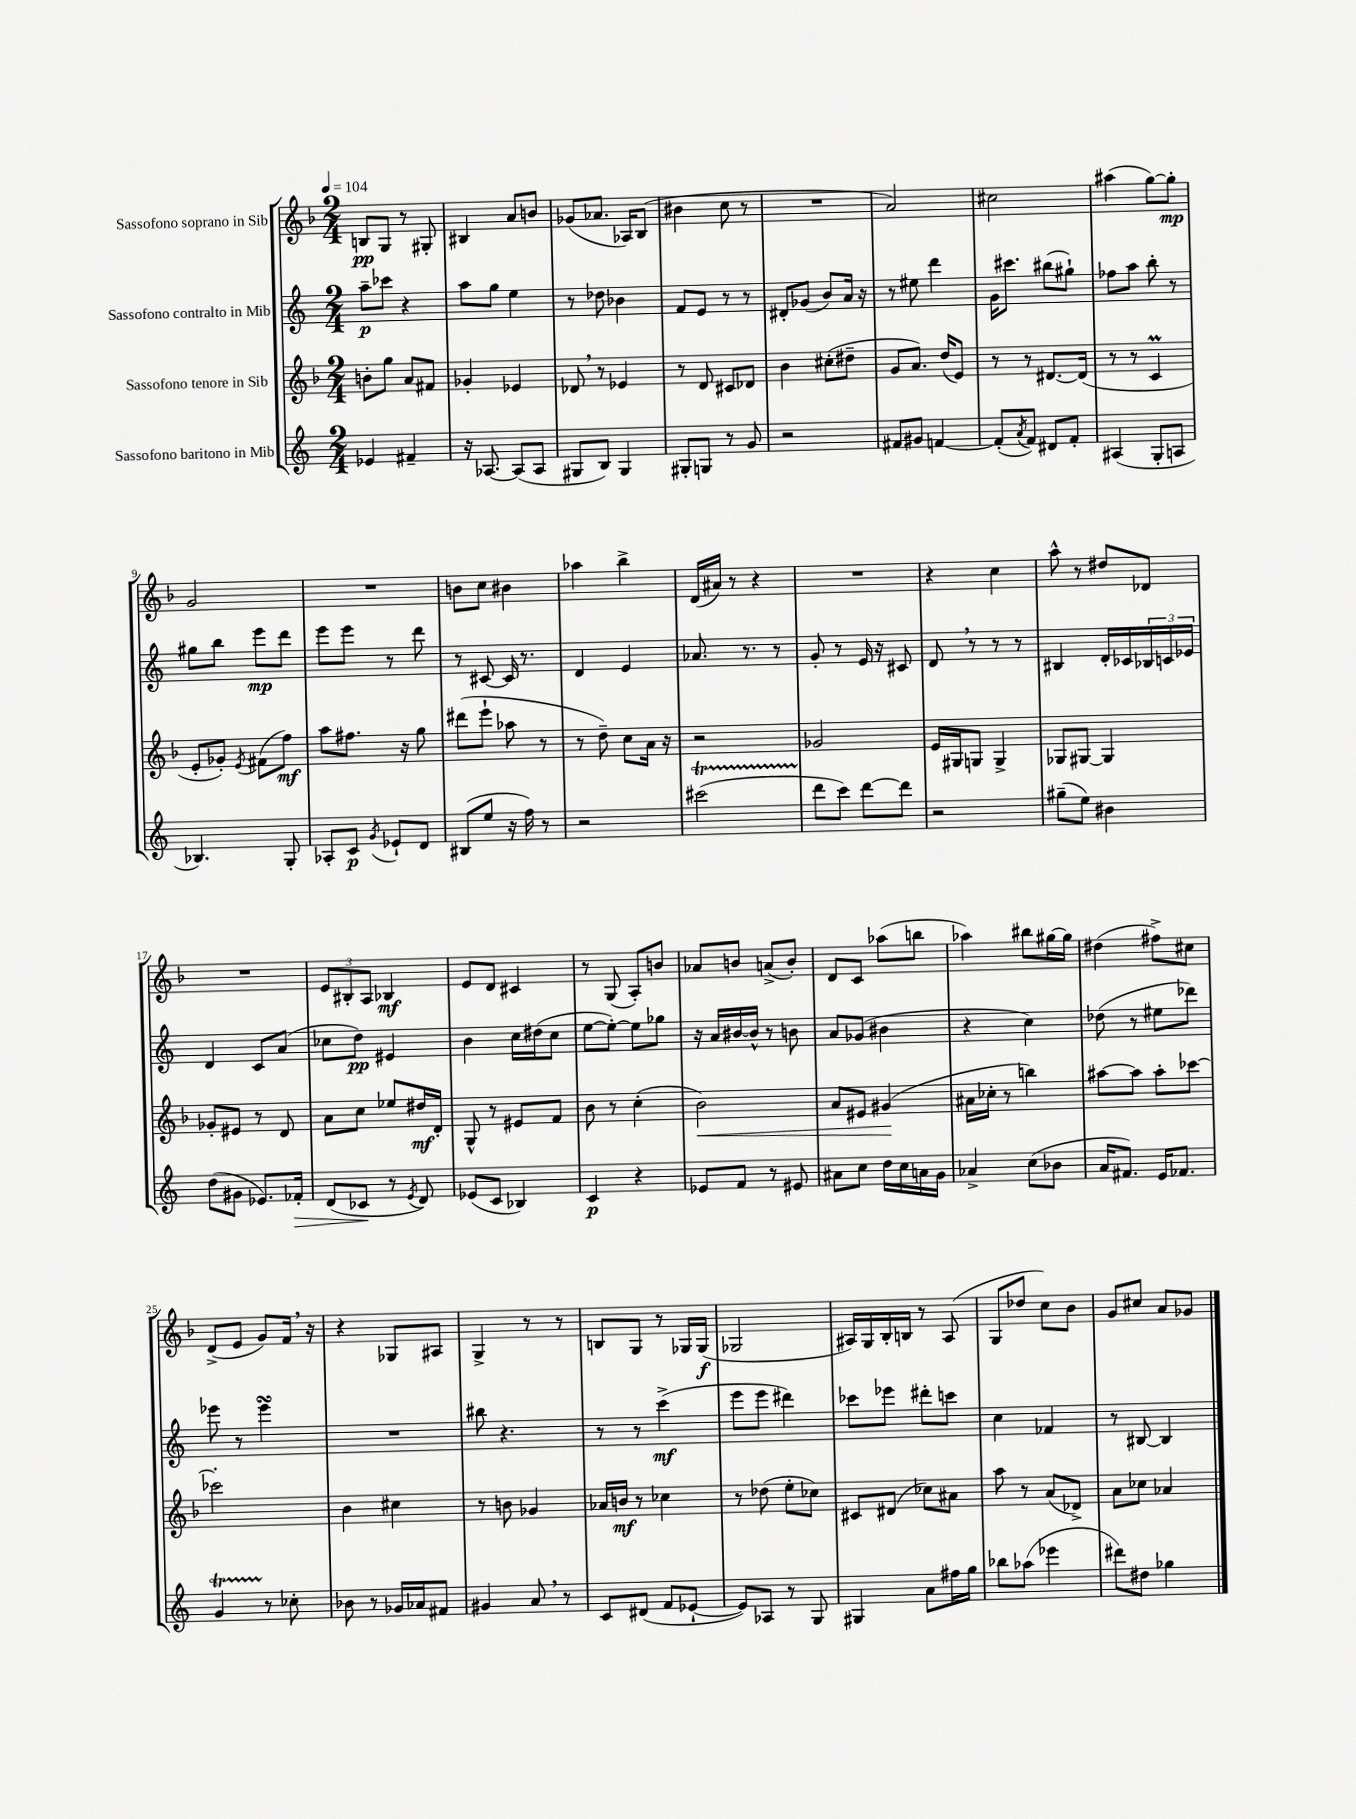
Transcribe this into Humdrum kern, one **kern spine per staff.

**kern	**kern	**kern	**kern
*staff4	*staff3	*staff2	*staff1
*clefG2	*clefG2	*clefG2	*clefG2
*k[]	*k[b-]	*k[]	*k[b-]
*M2/4	*M2/4	*M2/4	*M2/4
*MM104	*MM104	*MM104	*MM104
4e-	8b'	8aa~	8B
.	8gg	8ccc-	8G
4f#~	8a	4r	8r
.	8f#	.	8G#'
=	=	=	=
16r	4g-'	8aa	4B#
[8.A-	.	.	.
.	.	8gg	.
(8A-]	4e-	4ee	8a
8A-	.	.	8b
=	=	=	=
8G#	8d-	8r	(8g-
8B)	8r	8dd-	8.a-
4G#	4e-	4b-	.
.	.	.	16A-)
.	.	.	(8B-
=	=	=	=
8G#'	8r	8f	4b#
8G	8d	8e	.
8r	8c#	8r	8cc
8g	8d-	8r	8r
=	=	=	=
2r	4b-	8d#'	2r
.	.	(8g-	.
.	(8cc#'	8b)	.
.	8dd#~	16a	.
.	.	16r	.
=	=	=	=
8f#	8g	8r	2a)
8g#	8.a)	8ee#	.
[4f	.	4ddd	.
.	(16dd	.	.
.	8e)	.	.
=	=	=	=
(8f']	8r	16g	2cc#
.	.	8.ccc#	.
8qa	.	.	.
8f)	8r	.	.
8d#	[8.d#	(8bb#	.
8f'	.	8gg#`)	.
.	(16d#]	.	.
=	=	=	=
(4A#	8r	8ff-	(4aa#
.	8r	8aa	.
8G'	4c	8bb'	[8gg)
8A	.	8r	8gg']
=	=	=	=
4.B-)	8e'	8gg#	2g
.	8g-')	8bb	.
.	8qe	.	.
.	(8f#	8eee	.
8G'	8ff)	8ddd	.
=	=	=	=
8A-'	8aa	8eee	2r
8c	8.ff#	8eee	.
8qg	.	.	.
8e-`	.	8r	.
.	16r	.	.
8d	8gg	8ddd	.
=	=	=	=
(8B#	(8ddd#	8r	8b
8ee	8eee`	[8c#	8cc
16r	8aa-	16c#]	4b#
16ff)	.	8.r	.
8r	8r	.	.
=	=	=	=
2r	8r	4d	4aa-
.	8dd~)	.	.
.	8cc	4e	4bb-^
.	16a	.	.
.	16r	.	.
=	=	=	=
(2ccc#	2r	8.a-	(16d
.	.	.	16a#)
.	.	.	8r
.	.	8.r	.
.	.	.	4r
.	.	8r	.
=	=	=	=
8ddd	2g-	8g'	2r
8ccc)	.	8r	.
[8ddd	.	16e	.
.	.	16r	.
8ddd]	.	8c#	.
=	=	=	=
2r	16e	8d	4r
.	16G#	.	.
.	8G	8r	.
.	4G^	8r	4cc
.	.	8r	.
=	=	=	=
(8gg#~	8G-	4B#	8aa^^
8ee)	[8G#	.	8r
4b#	4G#]	16d'	8dd#
.	.	16c-	.
.	.	24B-	8d-
.	.	24c	.
.	.	24e-	.
=	=	=	=
(8dd	8g-'	4d	2r
8g#	8e#	.	.
8.e-)	8r	8c	.
.	8d	(8a	.
16f-'	.	.	.
=	=	=	=
(8d	8a	8cc-	12e
.	.	.	12B#'
8c-	8cc	8dd)	.
.	.	.	12A
8r	8ee-	4e#	4B-
8qe	.	.	.
8d)	16dd#	.	.
.	16d'	.	.
=	=	=	=
(8e-	8G^^	4b	8e
8c	8r	.	8d
4B-)	8e#	16cc	4c#
.	.	(16dd#	.
.	8f	8cc	.
=	=	=	=
4c	8b-	[8ee	8r
.	8r	8ee'_)	(8G
4r	(4cc'	8ee]	8A')
.	.	8gg-	8b
=	=	=	=
8e-	2b-)	16r	8a-
.	.	16a	.
8f	.	[16b#	8b
.	.	16b#^^]	.
8r	.	8r	(8a^
8e#	.	8b	8b')
=	=	=	=
8a#	8a	8a	8d
8cc	8e#	(8g-	8c
16dd	(4g#	4b#	(8aa-
16cc	.	.	.
16a	.	.	8bb
16g	.	.	.
=	=	=	=
4a-^	16a#	4r	4aa-)
.	16cc-'	.	.
.	8r	.	.
(8cc	4bb)	4cc)	8bb#
8b-	.	.	[16gg#
.	.	.	16gg#]
=	=	=	=
16a	[8aa#	(8dd-	(4dd#
8.f#)	.	.	.
.	8aa#]	8r	.
16e	8aa#'	8ee#	8ff#^)
8.f-	.	.	.
.	[8ccc-	8ddd-)	8cc#
=	=	=	=
4g	2ccc-']	8eee-	(8d^
.	.	8r	8e
8r	.	4eee-	8g)
8cc-'	.	.	16f
.	.	.	16r
=	=	=	=
8b-	4b-	2r	4r
8r	.	.	.
16g-	4cc#	.	8G-
16a-	.	.	.
8f#	.	.	8A#
=	=	=	=
4g#	8r	8bb#	4G^
.	8b	4.r	.
8a	4g-	.	8r
8r	.	.	8r
=	=	=	=
8c	16a-	8r	8B
.	16b	.	.
(8d#	8r	8r	8G
8f	4cc-	(4ccc^	8r
[8e-`	.	.	16G-
.	.	.	(16G-
=	=	=	=
8e-])	8r	8eee	2G-
8A-	(8dd-	8eee	.
8r	8ee'	4ddd#)	.
8G	8cc-)	.	.
=	=	=	=
4G#	8c#	8ccc-	16A#)
.	.	.	16G
.	(8d#	8eee-	16B-'
.	.	.	16B
8a	8cc-)	8ddd#'	8r
16ff#	8a#	8ccc	(8A#
16gg	.	.	.
=	=	=	=
8bb-	8aa	4cc	8G
(8aa-	8r	.	8dd-
4eee-	(8a	4f-	8cc)
.	8d-^)	.	8b-
=	=	=	=
8ddd#)	8a	8r	8g
8dd#	8cc-	[8B#	8cc#
4gg-	4a-	4B#]	8a
.	.	.	8g-
==	==	==	==
*-	*-	*-	*-
